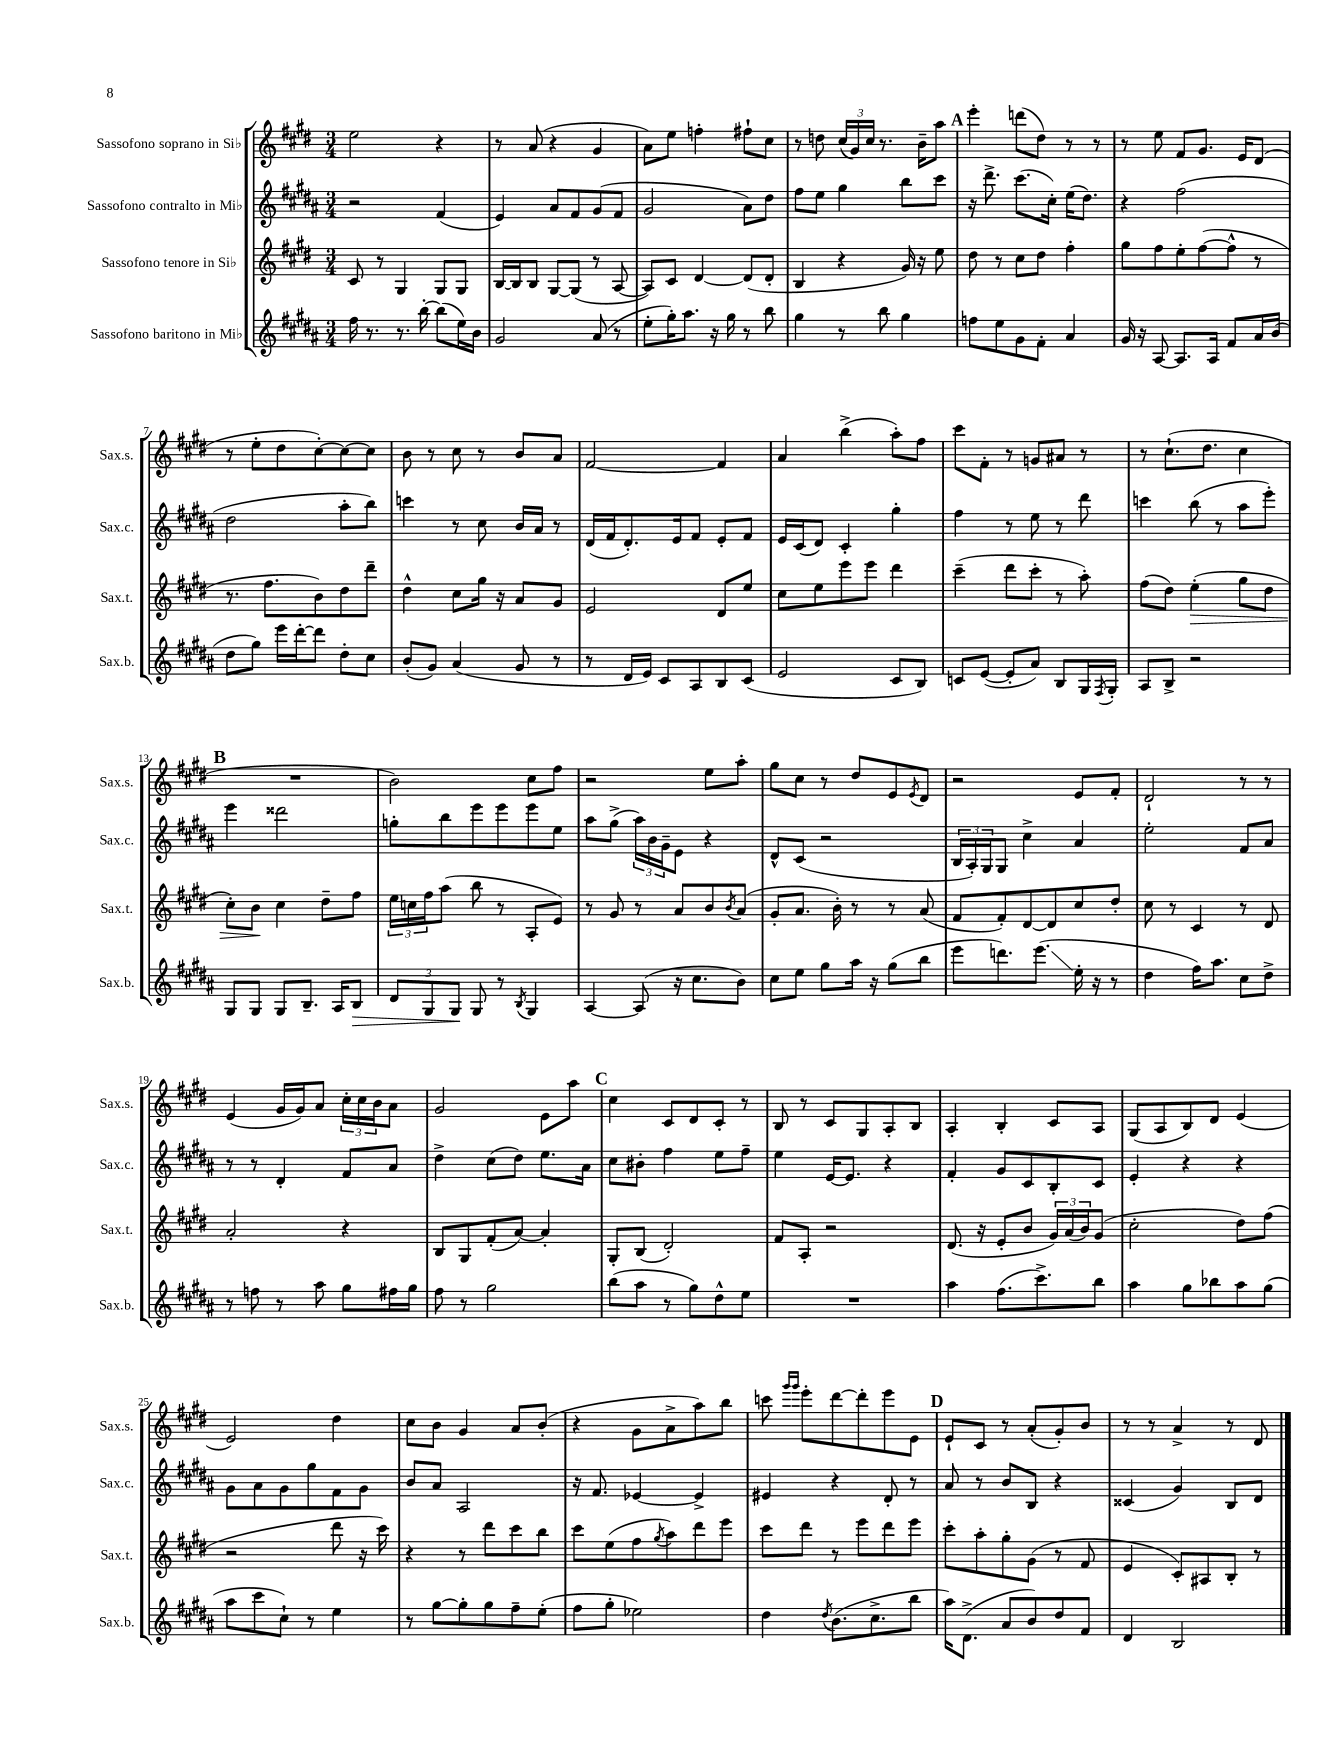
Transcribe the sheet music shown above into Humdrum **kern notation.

**kern	**kern	**kern	**kern
*staff4	*staff3	*staff2	*staff1
*clefG2	*clefG2	*clefG2	*clefG2
*k[f#c#g#d#a#]	*k[f#c#g#d#]	*k[f#c#g#d#a#]	*k[f#c#g#d#]
*M3/4	*M3/4	*M3/4	*M3/4
16ff#\	8c#/	2r	2ee\
8.r	.	.	.
.	8r	.	.
8.r	4G#/	.	.
[16bb'\	.	.	.
(8bb\]L	8G#/L	(4f#/	4r
16ee\L)	8G#/J	.	.
16b\JJ	.	.	.
=	=	=	=
2g#/	[16B/LL	4e/)	8r
.	16B/]J	.	.
.	8B/J	.	(8a/
.	[8G#/L	8a#/L	4r
.	(8G#/]J	8f#/	.
(8a#/	8r	(8g#/	4g#/
8r	[8A/	8f#/J	.
=	=	=	=
8ee'\L	8A/]L)	2g#/	8a\L)
16gg#'\K)	8c#/J	.	8ee\J
8.aa#\J	.	.	.
.	[4d#/	.	4ff'\
16r	.	.	.
16gg#\	.	.	.
8r	(8d#/]L	8a#\L)	8ff#`\L
8bb\	8d#'/J	8dd#\J	8cc#\J
=	=	=	=
4gg#\	4B/	8ff#\L	8r
.	.	8ee\J	8dd\
8r	4r	4gg#\	(24cc#/LL
.	.	.	24g#/)
.	.	.	24cc#/JJ
8bb\	.	.	8.r
4gg#\	16g#/)	8bb\L	.
.	16r	.	16b~\LK
.	8ee\	8ccc#\J	8aa\J
=	=	=	=
8ff\L	8dd#\	16r	4eee'\
.	.	8.ddd#^\	.
8ee\	8r	.	.
8g#\	8cc#\L	(8.ccc#\L	(8ddd\L
8f#'\J	8dd#\J	.	8dd#\J)
.	.	16cc#'\Jk)	.
4a#/	4ff#'\	(16ee\LK	8r
.	.	8.dd#\J)	.
.	.	.	8r
=	=	=	=
16g#/	8gg#\L	4r	8r
16r	.	.	.
[8A#/	8ff#\	.	8ee\
8.A#/]L	8ee'\	(2ff#\	8f#/L
.	([8ff#\	.	8.g#/J
16A#/Jk	.	.	.
8f#/L	8ff#^^\]J	.	.
.	.	.	16e/LK
16a#/L	8r	.	(8d#/J
(16b/JJ	.	.	.
=	=	=	=
8dd#\L	8.r	2dd#\	8r
8gg#\J)	.	.	8ee'\L
.	8.ff#\L	.	.
16eee\LL	.	.	8dd#\
[16ddd#'\J	.	.	.
8ddd#\]J	8b\)	.	[8cc#'\)
8dd#'\L	8dd#\	8aa#'\L	8cc#\_
8cc#\J	8ddd#~\J	8bb\J)	8cc#\]J
=	=	=	=
(8b'/L	4dd#^^\	4ccc\	8b\
8g#/J)	.	.	8r
(4a#/	8cc#\L	8r	8cc#\
.	16gg#\Jk	8cc#\	8r
.	16r	.	.
8g#/	8a/L	16b/LL	8b/L
.	.	16a#/JJ	.
8r	8g#/J	8r	8a/J
=	=	=	=
8r	2e/	(16d#/LL	[2f#/
.	.	16f#/J	.
16d#/LL	.	8.d#'/)	.
16e/JJ)	.	.	.
8c#/L	.	.	.
.	.	16e/k	.
8A#/	.	8f#/J	.
8B/	8d#/L	8e'/L	4f#/]
(8c#/J	8ee/J	8f#/J	.
=	=	=	=
2e/	8cc#\L	16e/LL	4a/
.	.	(16c#/J	.
.	8ee\	8d#/J)	.
.	8eee\	4c#'/	(4bb^\
.	8eee\J	.	.
8c#/L	4ddd#\	4gg#'\	8aa'\L)
8B/J)	.	.	8ff#\J
=	=	=	=
8c/L	(4ccc#~\	4ff#\	8ccc#\L
([8e/J	.	.	8f#'\J
8e'/]L	8ddd#\L	8r	8r
8a#/J)	8ccc#'\J	8ee\	8g/L
8B/L	8r	8r	8a#/J
16G#/L	8aa'\)	8ddd#\	8r
8qF#/	.	.	.
16G#'/JJ	.	.	.
=	=	=	=
8A#/L	(8ff#\L	4ccc\	8r
8B^/J	8dd#\J)	.	(8.cc#`\L
2r	(4ee'\	(8bb\	.
.	.	.	8.dd#\J
.	.	8r	.
.	8gg#\L	8aa#\L	4cc#\
.	8dd#\J	8eee'\J)	.
=	=	=	=
8G#/L	8cc#'\L)	4eee\	2.r
8G#/J	8b\J	.	.
8G#/L	4cc#\	2ddd##\	.
8.B~/J	.	.	.
.	8dd#~\L	.	.
16A#/LK	.	.	.
8B/J	8ff#\J	.	.
=	=	=	=
12d#/L	24ee\LL	8gg'\L	2b\)
.	24cc\	.	.
12G#/	24ff#\J	.	.
.	(8aa\J	8bb\	.
12G#/J	.	.	.
8G#/	8bb\	8eee\	.
8r	8r	8eee\	.
8qB/	.	.	.
4G#/	8A'/L	8eee\	8cc#\L
.	8e/J)	8ee\J	8ff#\J
=	=	=	=
[4A#/	8r	8aa#\L	2r
.	8g#/	(8gg#^\J	.
(8A#/]	8r	24aa#\LL)	.
.	.	24b\	.
.	.	24g#~\J	.
16r	8a/L	8e\J	.
8.cc#\L	.	.	.
.	8b/	4r	8ee\L
.	8qb/	.	.
8b\J)	(8a/J	.	8aa'\J
=	=	=	=
8cc#\L	8g#'/L	8d#^^/L	8gg#\L
8ee\J	8.a/J	(8c#/J	8cc#\J
8gg#\L	.	2r	8r
.	16b'\)	.	.
16aa#\Jk	8r	.	8dd#/L
16r	.	.	.
(8gg#\L	8r	.	8e/
.	.	.	8qe/
8bb\J	(8a/	.	8d#/J
=	=	=	=
8eee\L	8f#/L	24B/LL	2r
.	.	24A#'/)	.
.	.	24G#/J	.
8.ddd\)	8f#'/)	8G#/J	.
.	[8d#/	4cc#^\	.
(8.eee\J	.	.	.
.	8d#/]	.	.
16ee'\	8cc#/	4a#/	8e/L
16r	.	.	.
8r	8dd#'/J	.	8f#'/J
=	=	=	=
4dd#\	8cc#\	2ee'\	2d#`/
.	8r	.	.
16ff#\LK)	4c#/	.	.
8.aa#\J	.	.	.
8cc#\L	8r	8f#/L	8r
8dd#^\J	8d#/	8a#/J	8r
=	=	=	=
8r	2a'/	8r	(4e/
8ff\	.	8r	.
8r	.	4d#'/	16g#/LL
.	.	.	16g#/J)
8aa#\	.	.	8a/J
8gg#\L	4r	8f#/L	24cc#'\LL
.	.	.	24cc#\
.	.	.	24b\J
16ff#\L	.	8a#/J	8a\J
16gg#\JJ	.	.	.
=	=	=	=
8ff#\	8B/L	4dd#^\	2g#/
8r	8G#/	.	.
2gg#\	(8f#'/	(8cc#\L	.
.	[8a/J)	8dd#\J)	.
.	4a'/]	8.ee\L	8e\L
.	.	.	8aa\J
.	.	16a#\Jk	.
=	=	=	=
(8bb\L	8G#'/L	8cc#\L	4cc#\
8aa#\J	(8B/J	8b#'\J	.
8r	2d#'/)	4ff#\	8c#/L
8gg#\L)	.	.	8d#/
8dd#^^\	.	8ee\L	8c#'/J
8ee\J	.	8ff#~\J	8r
=	=	=	=
2.r	8f#/L	4ee\	8B/
.	8A'/J	.	8r
.	2r	[16e/LK	8c#/L
.	.	8.e/]J	.
.	.	.	8G#/
.	.	4r	8A'/
.	.	.	8B/J
=	=	=	=
4aa#\	(8.d#/	4f#'/	4A'/
.	16r	.	.
(8.ff#\L	8e'/L	8g#/L	4B'/
.	8b/J	8c#/	.
8.ccc#^\)	.	.	.
.	24g#/LL)	8B'/	8c#/L
.	(24a/	.	.
.	24b/J)	.	.
8bb\J	(8g#/J	8c#/J	8A/J
=	=	=	=
4aa#\	2cc#'\	4e'/	(8G#/L
.	.	.	8A/
8gg#\L	.	4r	8B/)
8bb-\	.	.	8d#/J
8aa#\	8dd#\L)	4r	(4e/
(8gg#\J	(8ff#\J	.	.
=	=	=	=
8aa#\L	2r	8g#\L	2e/)
8ccc#\	.	8a#\	.
8cc#`\J)	.	8g#\	.
8r	.	8gg#\	.
4ee\	8ddd#\	8f#\	4dd#\
.	16r	8g#\J	.
.	16ccc#\)	.	.
=	=	=	=
8r	4r	8b/L	8cc#\L
[8gg#\L	.	8a#/J	8b\J
8gg#'\]	8r	2A#/	4g#/
8gg#\	8ddd#\L	.	.
8ff#~\	8ccc#\	.	8a/L
(8ee'\J	8bb\J	.	(8b'/J
=	=	=	=
8ff#\L	8ccc#\L	16r	4r
.	.	8.f#/	.
8gg#'\J	(8ee\	.	.
2ee-\)	8ff#\	[4e-/	8g#\L
.	8qgg#/	.	.
.	8aa\)	.	8a^\
.	8ddd#\	4e-^/]	8aa\)
.	8eee\J	.	8bb\J
=	=	=	=
4dd#\	8ccc#\L	4e#/	8ccc\
.	.	.	16qqggg#/LL
.	.	.	16qqggg#/JJ
.	8ddd#\J	.	8eee'\L
8qdd#/	.	.	.
(8.b\L	8r	4r	[8ddd#\
.	8eee\L	.	8ddd#'\]
8.cc#^\	.	.	.
.	8ddd#\	8d#'/	8eee\
8bb\J	8eee\J	8r	8e\J
=	=	=	=
16aa#\LK)	8ccc#'\L	8a#/	8e`/L
(8.d#^\J	.	.	.
.	8aa'\	8r	8c#/J
8a#/L	8gg#'\	8b/L	8r
8b/)	(8g#\J	8B/J	(8a'/L
8dd#/	8r	4r	8g#'/)
8f#/J	8f#/	.	8b/J
=	=	=	=
4d#/	4e/	(4c##/	8r
.	.	.	8r
2B/	8c#'/L)	4g#/)	4a^/
.	8A#/	.	.
.	8B'/J	8B/L	8r
.	8r	8d#/J	8d#/
==	==	==	==
*-	*-	*-	*-
